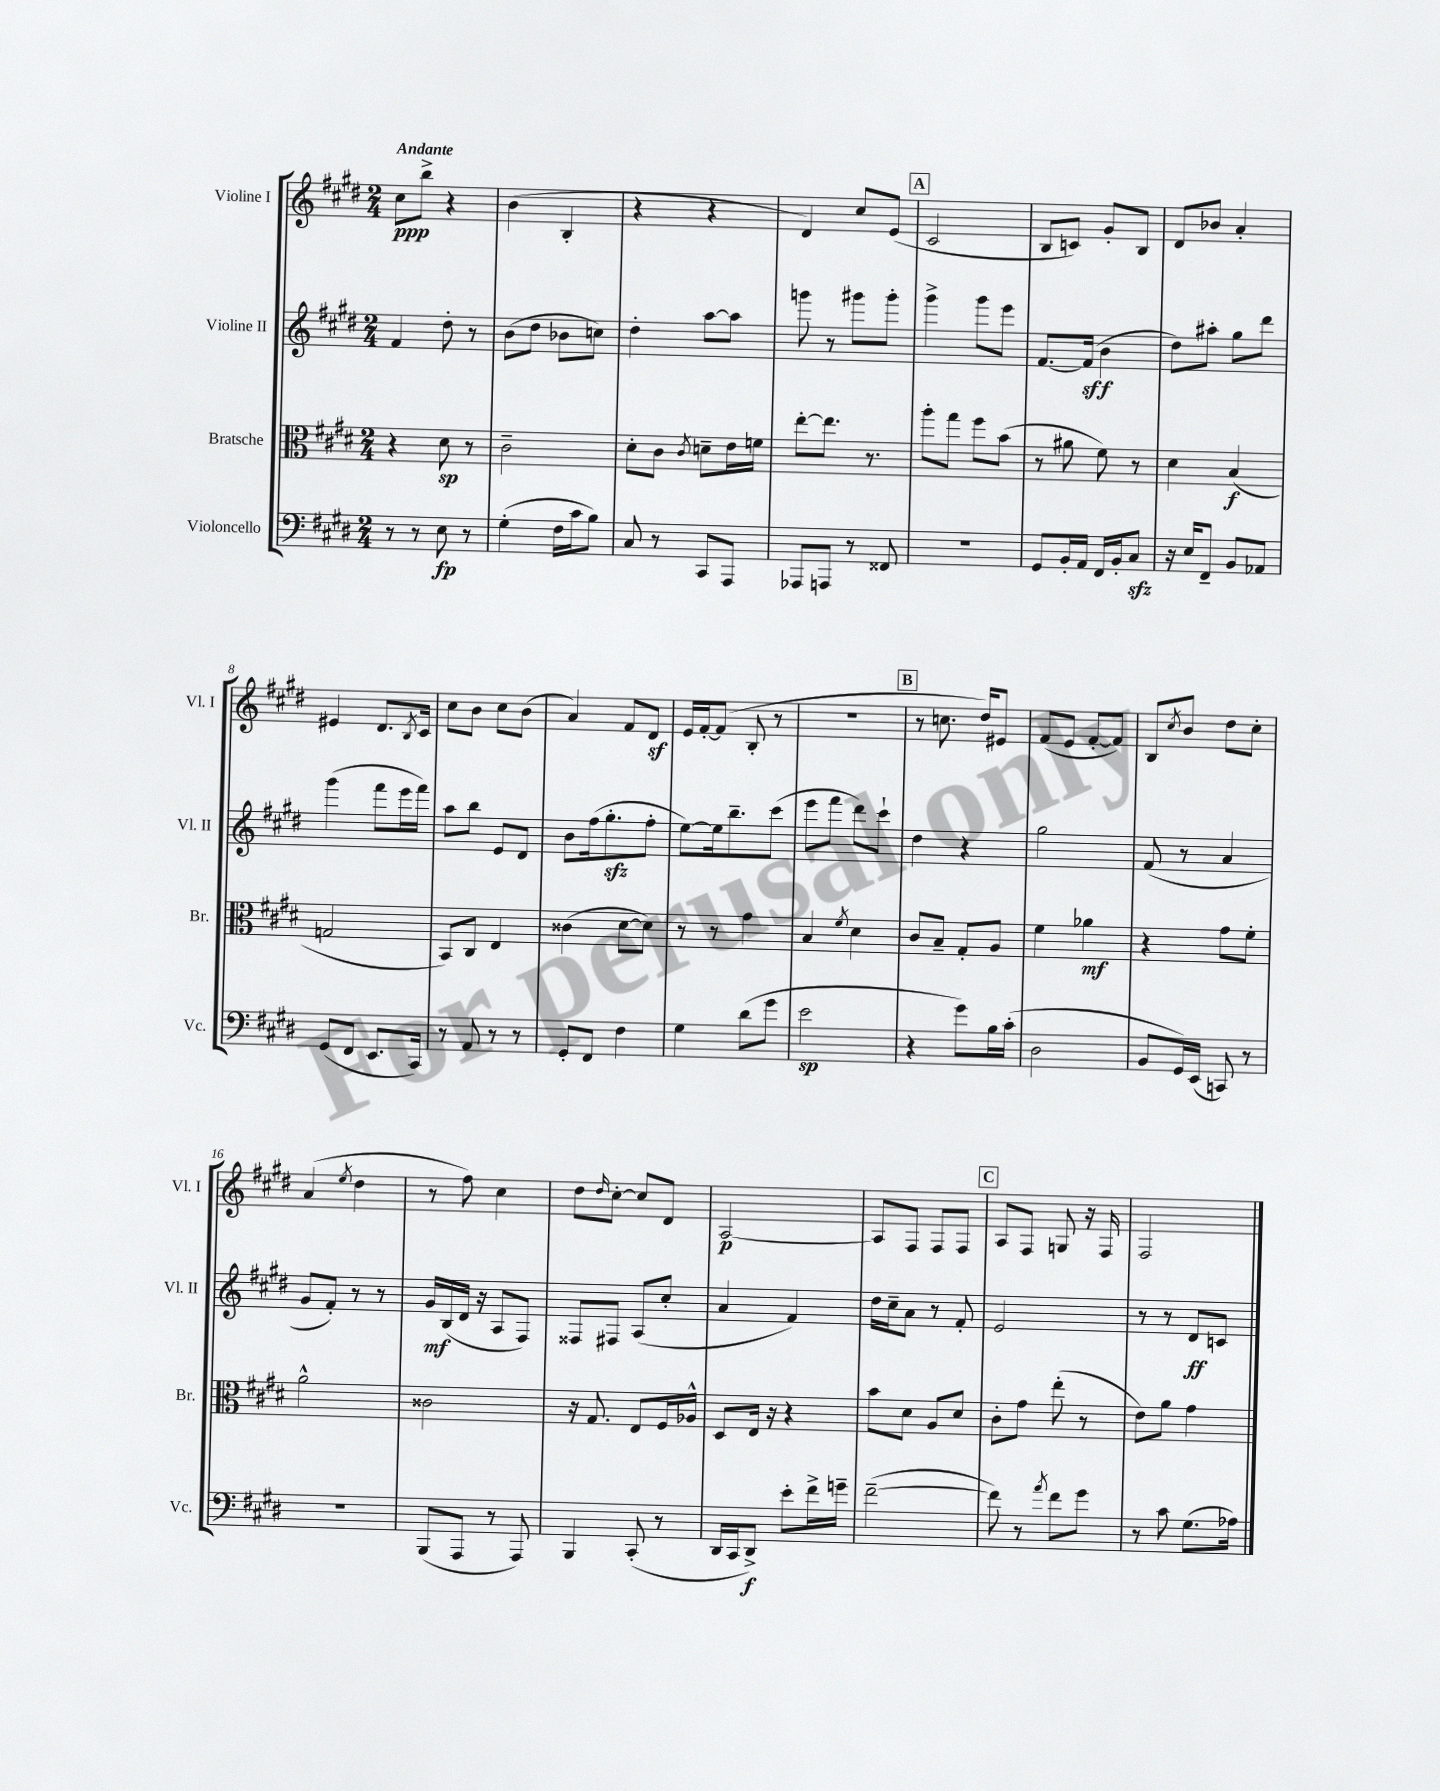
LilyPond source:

<<
\new StaffGroup <<
\new Staff = "s0" \with { instrumentName = "Violine I" shortInstrumentName = "Vl. I" } {
    \clef treble \key e \major \numericTimeSignature \time 2/4 \tempo "Andante"
    cis''8\ppp b''8-> r4 |
    b'4( b4-. |
    r4 r4 |
    dis'4) cis''8 e'8( |
    \mark \markup { \box "A" } cis'2 |
    b8 c'8) gis'8-. b8 |
    dis'8 bes'8 a'4-. |
    eis'4 dis'8. \acciaccatura { b8 } cis'16 |
    cis''8 b'8 cis''8 b'8( |
    a'4) fis'8 dis'8\sf |
    e'16 fis'16~-. fis'8( b8-. r8 |
    R2 |
    \mark \markup { \box "B" } r8 c''8. dis''16) eis'8 |
    fis'8( e'8 fis'8~-. fis'8) |
    b8 \acciaccatura { cis''8 } b'8 dis''8 cis''8-. |
    a'4( \acciaccatura { e''8 } dis''4 |
    r8 fis''8) cis''4 |
    dis''8 \grace { dis''16 } cis''8~-. cis''8 dis'8 |
    a2~\p |
    a8 fis8 fis8 fis8 |
    \mark \markup { \box "C" } a8 fis8 g8 r16 fis16 |
    fis2 \bar "|." |
}
\new Staff = "s1" \with { instrumentName = "Violine II" shortInstrumentName = "Vl. II" } {
    \clef treble \key e \major \numericTimeSignature \time 2/4
    fis'4 dis''8-. r8 |
    b'8( dis''8 bes'8 c''8) |
    dis''4-. a''8~ a''8 |
    g'''8 r8 gis'''8 gis'''8-. |
    \mark \markup { \box "A" } gis'''4-> gis'''8 e'''8 |
    fis'8.~ fis'16\sff( b'4 |
    dis''8) ais''8-. gis''8 dis'''8 |
    gis'''4( fis'''8 e'''16 fis'''16) |
    a''8 b''8 e'8 dis'8 |
    b'8 fis''16( gis''8.-.\sfz fis''8-. |
    e''8~) e''16 b''8.-- cis'''8( |
    e'''8 fis'''8 dis'''8) cis'''8-! |
    \mark \markup { \box "B" } dis''4 r4 |
    gis''2 |
    fis'8( r8 a'4 |
    gis'8 fis'8-.) r8 r8 |
    gis'16\mf b16( dis'16 r16 a8 fis8) |
    fisis8 fis8 a8( cis''8-. |
    a'4 fis'4) |
    dis''16 cis''16-- a'8 r8 fis'8-. |
    \mark \markup { \box "C" } e'2 |
    r8 r8 dis'8\ff c'8 \bar "|." |
}
\new Staff = "s2" \with { instrumentName = "Bratsche" shortInstrumentName = "Br." } {
    \clef alto \key e \major \numericTimeSignature \time 2/4
    r4 dis'8\sp r8 |
    cis'2-- |
    dis'8-. cis'8 \acciaccatura { cis'8 } d'8-- e'16 f'16 |
    e''8~-. e''8. r8. |
    \mark \markup { \box "A" } a''8-. gis''8 fis''8 b'8( |
    r8 ais'8 fis'8) r8 |
    dis'4 b4\f( |
    g2 |
    b,8) cis8 e4 |
    cisis'4( dis'8~ dis'8) |
    r8 r8 gis'4 |
    b4 \acciaccatura { fis'8 } dis'4 |
    \mark \markup { \box "B" } cis'8 b8-- gis8-. a8 |
    fis'4 aes'4\mf |
    r4 gis'8 fis'8-. |
    a'2-^ |
    cisis'2 |
    r16 gis8. e8 fis16 aes16-^ |
    dis8 e16 r16 r4 |
    b'8 dis'8 a8 dis'8 |
    \mark \markup { \box "C" } cis'8-. gis'8 e''8-.( r8 |
    e'8) a'8 gis'4 \bar "|." |
}
\new Staff = "s3" \with { instrumentName = "Violoncello" shortInstrumentName = "Vc." } {
    \clef bass \key e \major \numericTimeSignature \time 2/4
    r8 r8 e8\fp r8 |
    gis4-.( fis16 cis'16 b8) |
    cis8 r8 cis,8 a,,8 |
    aes,,8 a,,8 r8 fisis,8 |
    \mark \markup { \box "A" } r2 |
    gis,8 b,16-. a,16 fis,16 b,16-. cis8\sfz |
    r16 e16 fis,8-- b,8 aes,8 |
    gis,8( fis,8 e,8. cis,16) |
    r8 a,8 r8 r8 |
    gis,8-. fis,8 fis4 |
    gis4 dis'8( gis'8 |
    e'2\sp |
    \mark \markup { \box "B" } r4 gis'8) b16 cis'16-.( |
    dis2 |
    b,8 gis,16) e,16( c,8) r8 |
    R2 |
    b,,8( a,,8 r8 a,,8) |
    b,,4 cis,8-.( r8 |
    dis,16 cis,16 dis,8->\f) e'8-. fis'16-> g'16-- |
    fis'2~--( |
    \mark \markup { \box "C" } fis'8) r8 \acciaccatura { a'8 } fis'8 gis'8 |
    r8 cis'8 gis8.( aes16) \bar "|." |
}
>>
>>
